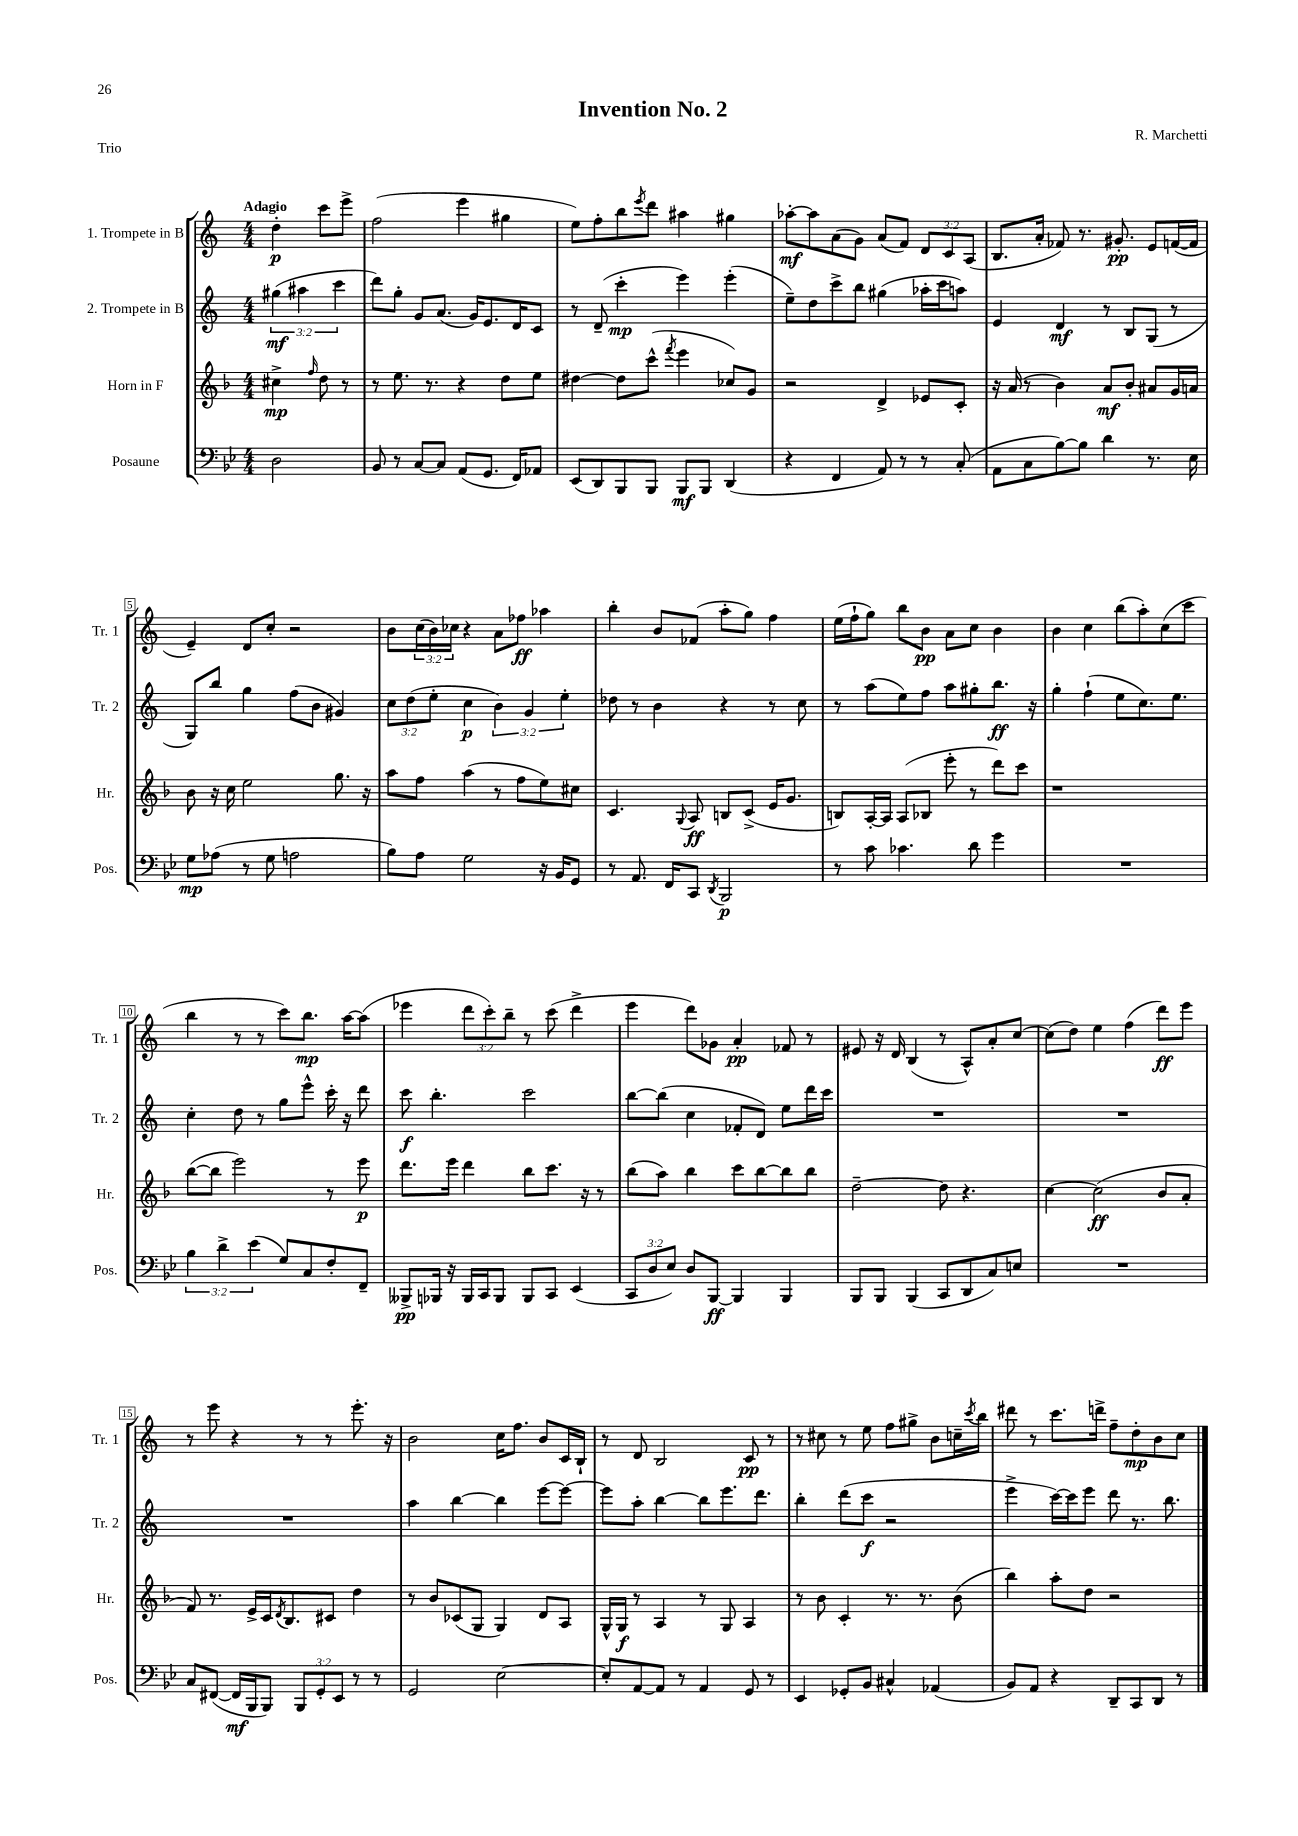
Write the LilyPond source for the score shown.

\header { title = "Invention No. 2" composer = "R. Marchetti" piece = "Trio" }
<<
\new StaffGroup <<
\new Staff = "s0" \with { instrumentName = "1. Trompete in B" shortInstrumentName = "Tr. 1" } {
    \clef treble \key c \major \numericTimeSignature \time 4/4 \override Staff.TupletNumber.text = #tuplet-number::calc-fraction-text \partial 2 \tempo "Adagio"
    d''4-.\p c'''8 e'''8-> |
    f''2( e'''4 gis''4 |
    e''8) f''8-. b''8 \acciaccatura { e'''8 } d'''8 ais''4 gis''4 |
    aes''8~-.\mf aes''8 a'8( g'8) a'8( f'8) \tuplet 3/2 { d'8 c'8 a8( } |
    b8. a'16-. fes'8) r8. gis'8.-.\pp e'8 f'16~( f'16 |
    e'4--) d'8 c''8-. r2 |
    b'8 \tuplet 3/2 { c''16( b'16) ces''16 } r4 a'8 fes''8\ff aes''4 |
    b''4-. b'8 fes'8( a''8-. g''8) f''4 |
    e''16( f''16-! g''8) b''8 b'8\pp a'8 c''8 b'4 |
    b'4 c''4 b''8( a''8-.) c''8( c'''8 |
    b''4 r8 r8 c'''8) b''8.\mp a''16~ a''8( |
    ees'''4 \tuplet 3/2 { d'''8 c'''8-.) b''8-- } r8 c'''8( d'''4-> |
    e'''4 d'''8) ges'8 a'4-.\pp fes'8 r8 |
    eis'8 r16 d'16 b4( r8 a8-^) a'8-. c''8~ |
    c''8( d''8) e''4 f''4( d'''8\ff) e'''8 |
    r8 e'''8 r4 r8 r8 e'''8.-. r16 |
    b'2 c''16 f''8. b'8 c'16 b16-! |
    r8 d'8 b2 c'8\pp r8 |
    r8 cis''8 r8 e''8 f''8 gis''8-> b'8 c''16-- \acciaccatura { c'''8 } b''16 |
    dis'''8 r8 c'''8. d'''16-> f''8-- d''8-.\mp b'8 c''8 \bar "|." |
}
\new Staff = "s1" \with { instrumentName = "2. Trompete in B" shortInstrumentName = "Tr. 2" } {
    \clef treble \key c \major \numericTimeSignature \time 4/4 \override Staff.TupletNumber.text = #tuplet-number::calc-fraction-text \partial 2
    \tuplet 3/2 { gis''4\mf( ais''4 c'''4 } |
    d'''8) g''8-. g'8 a'8.( g'16) e'8. d'16 c'8 |
    r8 d'8--( c'''4-.\mp e'''4) e'''4-.( |
    e''8--) d''8 c'''8-> b''8 gis''4( aes''16-. c'''16 a''8) |
    e'4 d'4\mf r8 b8 g8( r8 |
    g8) b''8 g''4 f''8( b'8 gis'4) |
    \tuplet 3/2 { c''8 d''8( e''8-. } c''4\p \tuplet 3/2 { b'4) g'4 e''4-. } |
    des''8 r8 b'4 r4 r8 c''8 |
    r8 a''8( e''8) f''8 a''8 gis''8-. b''8.\ff r16 |
    g''4-. f''4-!( e''8 c''8.) e''8. |
    c''4-. d''8 r8 g''8 e'''8-^ c'''16-. r16 d'''8 |
    c'''8\f b''4.-. c'''2 |
    b''8~ b''8( c''4 fes'8-. d'8) e''8 d'''16 c'''16 |
    R1 |
    R1 |
    R1 |
    a''4 b''4~ b''4 e'''8~ e'''8~ |
    e'''8 a''8-. b''4~ b''8 e'''8. d'''8. |
    b''4-. d'''8( c'''8\f r2 |
    e'''4-> c'''16~) c'''16 e'''8 d'''8 r8. b''8. \bar "|." |
}
\new Staff = "s2" \with { instrumentName = "Horn in F" shortInstrumentName = "Hr." } {
    \clef treble \key f \major \numericTimeSignature \time 4/4 \partial 2
    cis''4->\mp \grace { f''16 } d''8 r8 |
    r8 e''8. r8. r4 d''8 e''8 |
    dis''4~ dis''8 c'''8-^( \acciaccatura { f'''8 } e'''4 ces''8) g'8 |
    r2 d'4-> ees'8 c'8-. |
    r16 a'16( r8 bes'4) a'8\mf bes'8-. ais'8 g'16 a'16 |
    bes'8 r16 c''16 e''2 g''8. r16 |
    a''8 f''8 a''4( r8 f''8 e''8) cis''8 |
    c'4. \appoggiatura { g8 } a8\ff b8 c'8->( e'16 g'8. |
    b8) a16~-. a16 a8( bes8 e'''8-. r8 d'''8) c'''8 |
    r1 |
    bes''8~( bes''8 e'''2) r8 e'''8\p |
    d'''8. e'''16 d'''4 bes''8 c'''8. r16 r8 |
    bes''8( a''8) bes''4 c'''8 bes''8~ bes''8 bes''8 |
    d''2~-- d''8 r4. |
    c''4~ c''2\ff( bes'8 a'8-. |
    f'8) r8. e'16-> c'16 \acciaccatura { d'8 } bes8. cis'8 d''4 |
    r8 bes'8 ces'8( g8 g4) d'8 a8 |
    g16-^ g16\f r8 a4 r8 g8 a4 |
    r8 bes'8 c'4-. r8. r8. bes'8( |
    bes''4) a''8-. d''8 r2 \bar "|." |
}
\new Staff = "s3" \with { instrumentName = "Posaune" shortInstrumentName = "Pos." } {
    \clef bass \key bes \major \numericTimeSignature \time 4/4 \override Staff.TupletNumber.text = #tuplet-number::calc-fraction-text \partial 2
    d2 |
    bes,8 r8 c8~ c8 a,8( g,8. f,16) aes,8 |
    ees,8( d,8) bes,,8 bes,,8 bes,,8\mf bes,,8 d,4( |
    r4 f,4 a,8) r8 r8 c8-.( |
    a,8 c8 bes8~) bes8 d'4 r8. ees16 |
    g8\mp aes8( r8 g8 a2 |
    bes8) a8 g2 r16 bes,16 g,8 |
    r8 a,8. f,16 c,8 \acciaccatura { d,8 } bes,,2\p |
    r8 c'8 ces'4. d'8 g'4 |
    R1 |
    \tuplet 3/2 { bes4 d'4-> ees'4( } g8) c8 f8-. f,8-- |
    beses,,8->\pp bes,,16 r16 bes,,16 c,16 bes,,8 bes,,8 c,8 ees,4( |
    \tuplet 3/2 { c,8 d8 ees8) } d8 bes,,8~\ff bes,,4 bes,,4 |
    bes,,8 bes,,8 bes,,4( c,8 d,8 c8) e8 |
    R1 |
    c8 fis,8~( fis,16\mf bes,,16 bes,,8) \tuplet 3/2 { bes,,8 g,8-. ees,8 } r8 r8 |
    g,2 ees2~ |
    ees8-. a,8~ a,8 r8 a,4 g,8 r8 |
    ees,4 ges,8-. bes,8 cis4-^ aes,4( |
    bes,8) a,8 r4 d,8-- c,8 d,8 r8 \bar "|." |
}
>>
>>
\layout { \context { \Score \override BarNumber.stencil = #(make-stencil-boxer 0.1 0.3 ly:text-interface::print) } }
